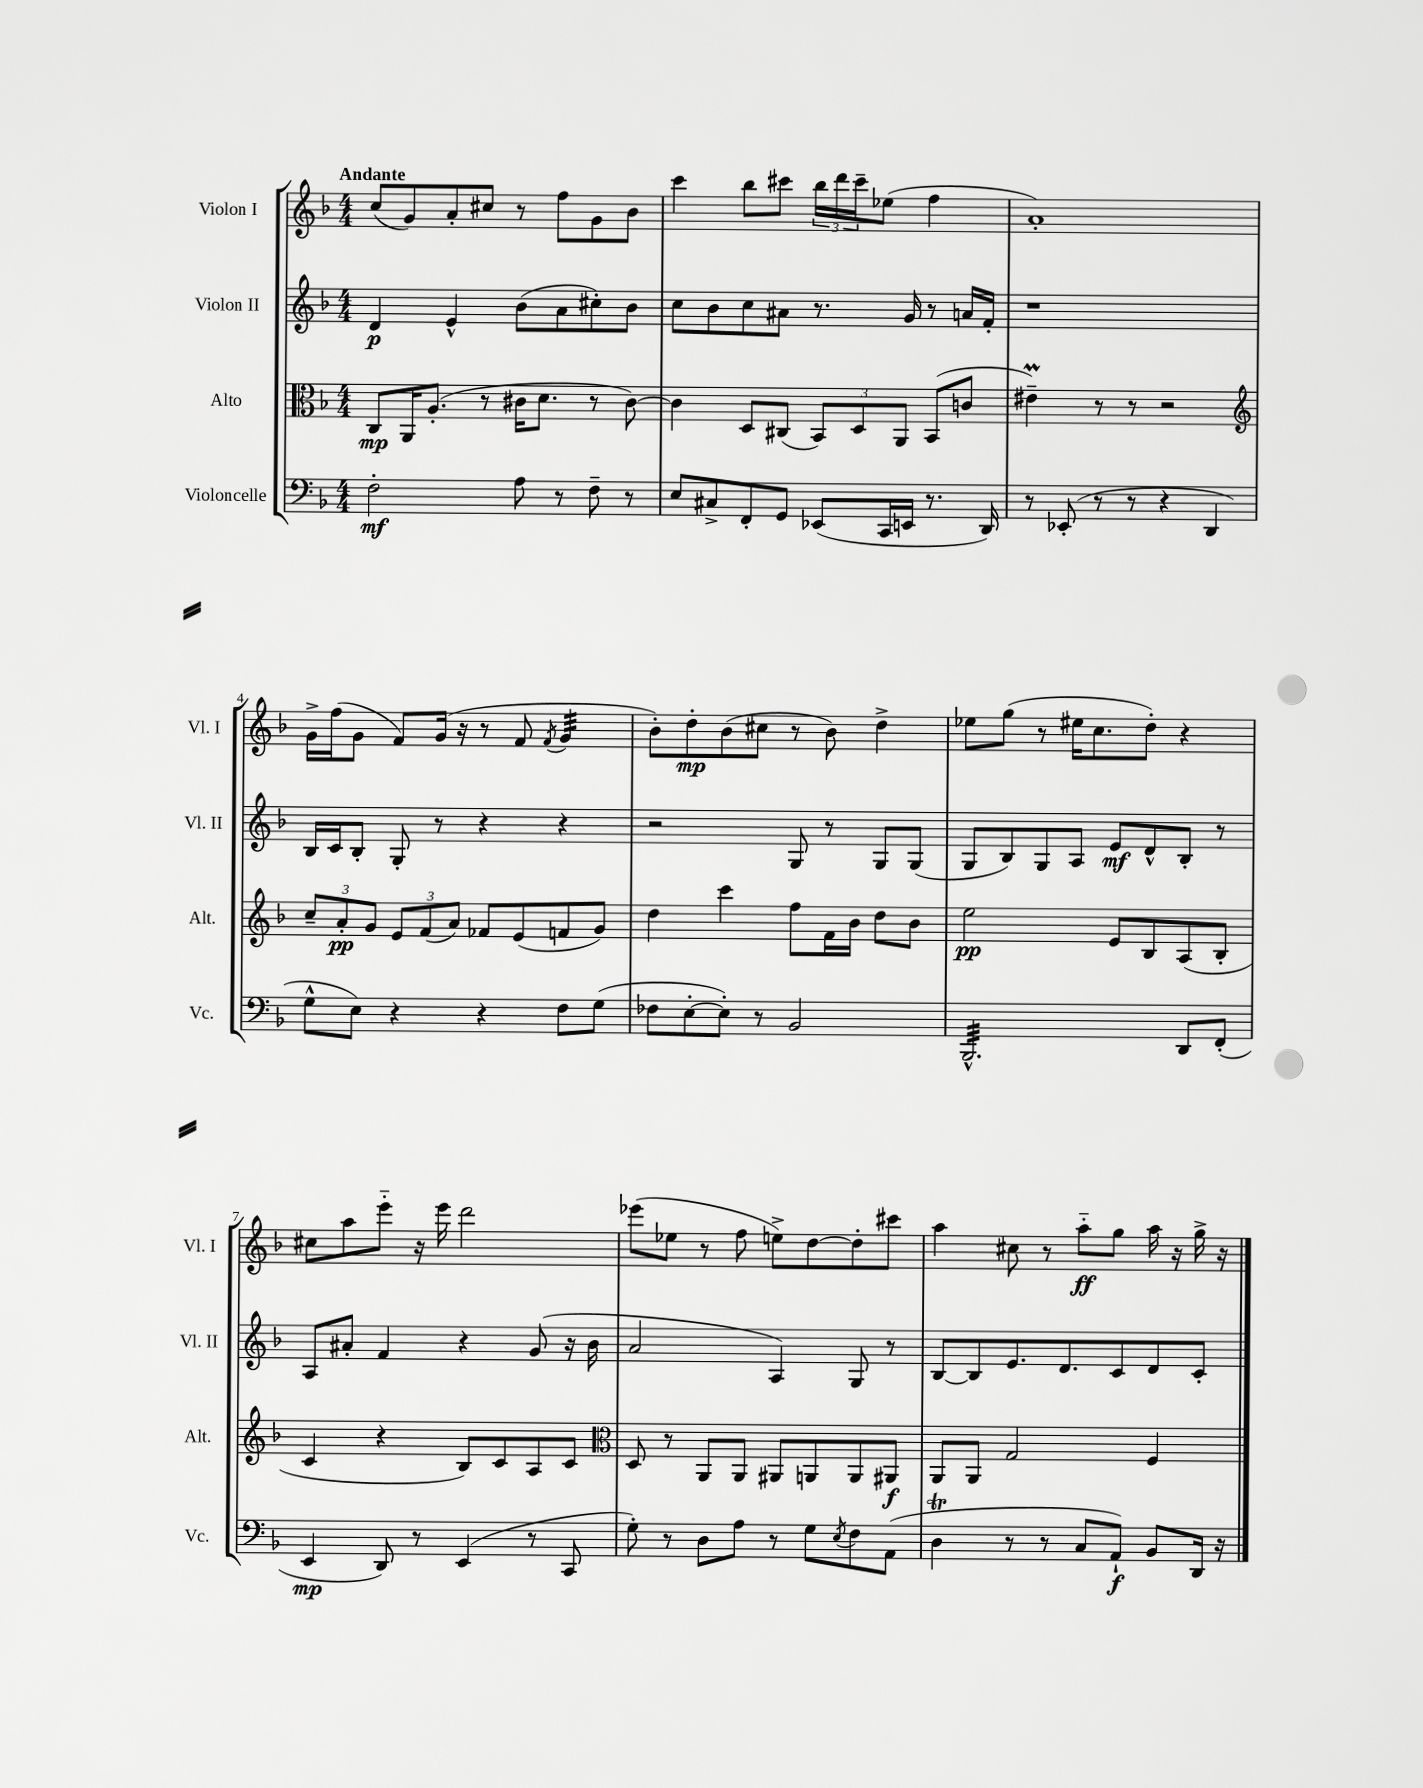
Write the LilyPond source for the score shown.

<<
\new StaffGroup <<
\new Staff = "s0" \with { instrumentName = "Violon I" shortInstrumentName = "Vl. I" } {
    \clef treble \key f \major \numericTimeSignature \time 4/4 \tempo "Andante"
    c''8( g'8) a'8-. cis''8 r8 f''8 g'8 bes'8 |
    c'''4 bes''8 cis'''8 \tuplet 3/2 { bes''16 d'''16 cis'''16-- } ees''8( f''4 |
    a'1-.) |
    g'16-> f''16( g'8 f'8) g'16( r16 r8 f'8 \acciaccatura { f'8 } g'4:32 |
    bes'8-.) d''8-.\mp bes'8( cis''8 r8 bes'8) d''4-> |
    ees''8 g''8( r8 eis''16 c''8. d''8-.) r4 |
    cis''8 a''8 e'''8-_ r16 e'''16 d'''2 |
    ees'''8( ees''8 r8 f''8 e''8->) d''8~ d''8-. cis'''8 |
    a''4 cis''8 r8 a''8-_\ff g''8 a''16 r16 g''16-> r16 \bar "|." |
}
\new Staff = "s1" \with { instrumentName = "Violon II" shortInstrumentName = "Vl. II" } {
    \clef treble \key f \major \numericTimeSignature \time 4/4
    d'4\p e'4-^ bes'8( a'8 cis''8-.) bes'8 |
    c''8 bes'8 c''8 ais'8 r8. g'16 r8 a'16 f'16-. |
    r1 |
    bes16 c'16 bes8-. g8-. r8 r4 r4 |
    r2 g8 r8 g8 g8( |
    g8 bes8) g8 a8 e'8\mf d'8-^ bes8-. r8 |
    a8 ais'8-. f'4 r4 g'8( r16 bes'16 |
    a'2 a4) g8 r8 |
    bes8~ bes8 e'8. d'8. c'8 d'8 c'8-. \bar "|." |
}
\new Staff = "s2" \with { instrumentName = "Alto" shortInstrumentName = "Alt." } {
    \clef alto \key f \major \numericTimeSignature \time 4/4
    c8\mp a,16 a8.-.( r8 cis'16 d'8. r8 cis'8~) |
    cis'4 d8 cis8( \tuplet 3/2 { bes,8) d8 a,8 } bes,8( c'8 |
    eis'4--\prall) r8 r8 r2 |
    \clef treble \tuplet 3/2 { c''8-- a'8-.\pp g'8 } \tuplet 3/2 { e'8 f'8( a'8) } fes'8 e'8( f'8 g'8) |
    d''4 c'''4 f''8 f'16 bes'16 d''8 bes'8 |
    e''2\pp e'8 bes8 a8( bes8-. |
    c'4 r4 bes8) c'8 a8 c'8 |
    \clef alto d8 r8 a,8 a,8 ais,8 a,8 a,8 ais,8\f |
    a,8 a,8 g2 f4 \bar "|." |
}
\new Staff = "s3" \with { instrumentName = "Violoncelle" shortInstrumentName = "Vc." } {
    \clef bass \key f \major \numericTimeSignature \time 4/4
    f2-.\mf a8 r8 f8-- r8 |
    e8 cis8-> f,8-. g,8 ees,8( c,16 e,16 r8. d,16) |
    r8 ees,8-.( r8 r8 r4 d,4 |
    g8-^ e8) r4 r4 f8 g8( |
    fes8 e8~-. e8-.) r8 bes,2 |
    bes,,2.:32-^ d,8 f,8-.( |
    e,4\mp d,8) r8 e,4( r8 c,8 |
    g8-.) r8 d8 a8 r8 g8 \acciaccatura { e8 } f8 a,8( |
    d4\trill r8 r8 c8 a,8-!\f) bes,8 d,16 r16 \bar "|." |
}
>>
>>
